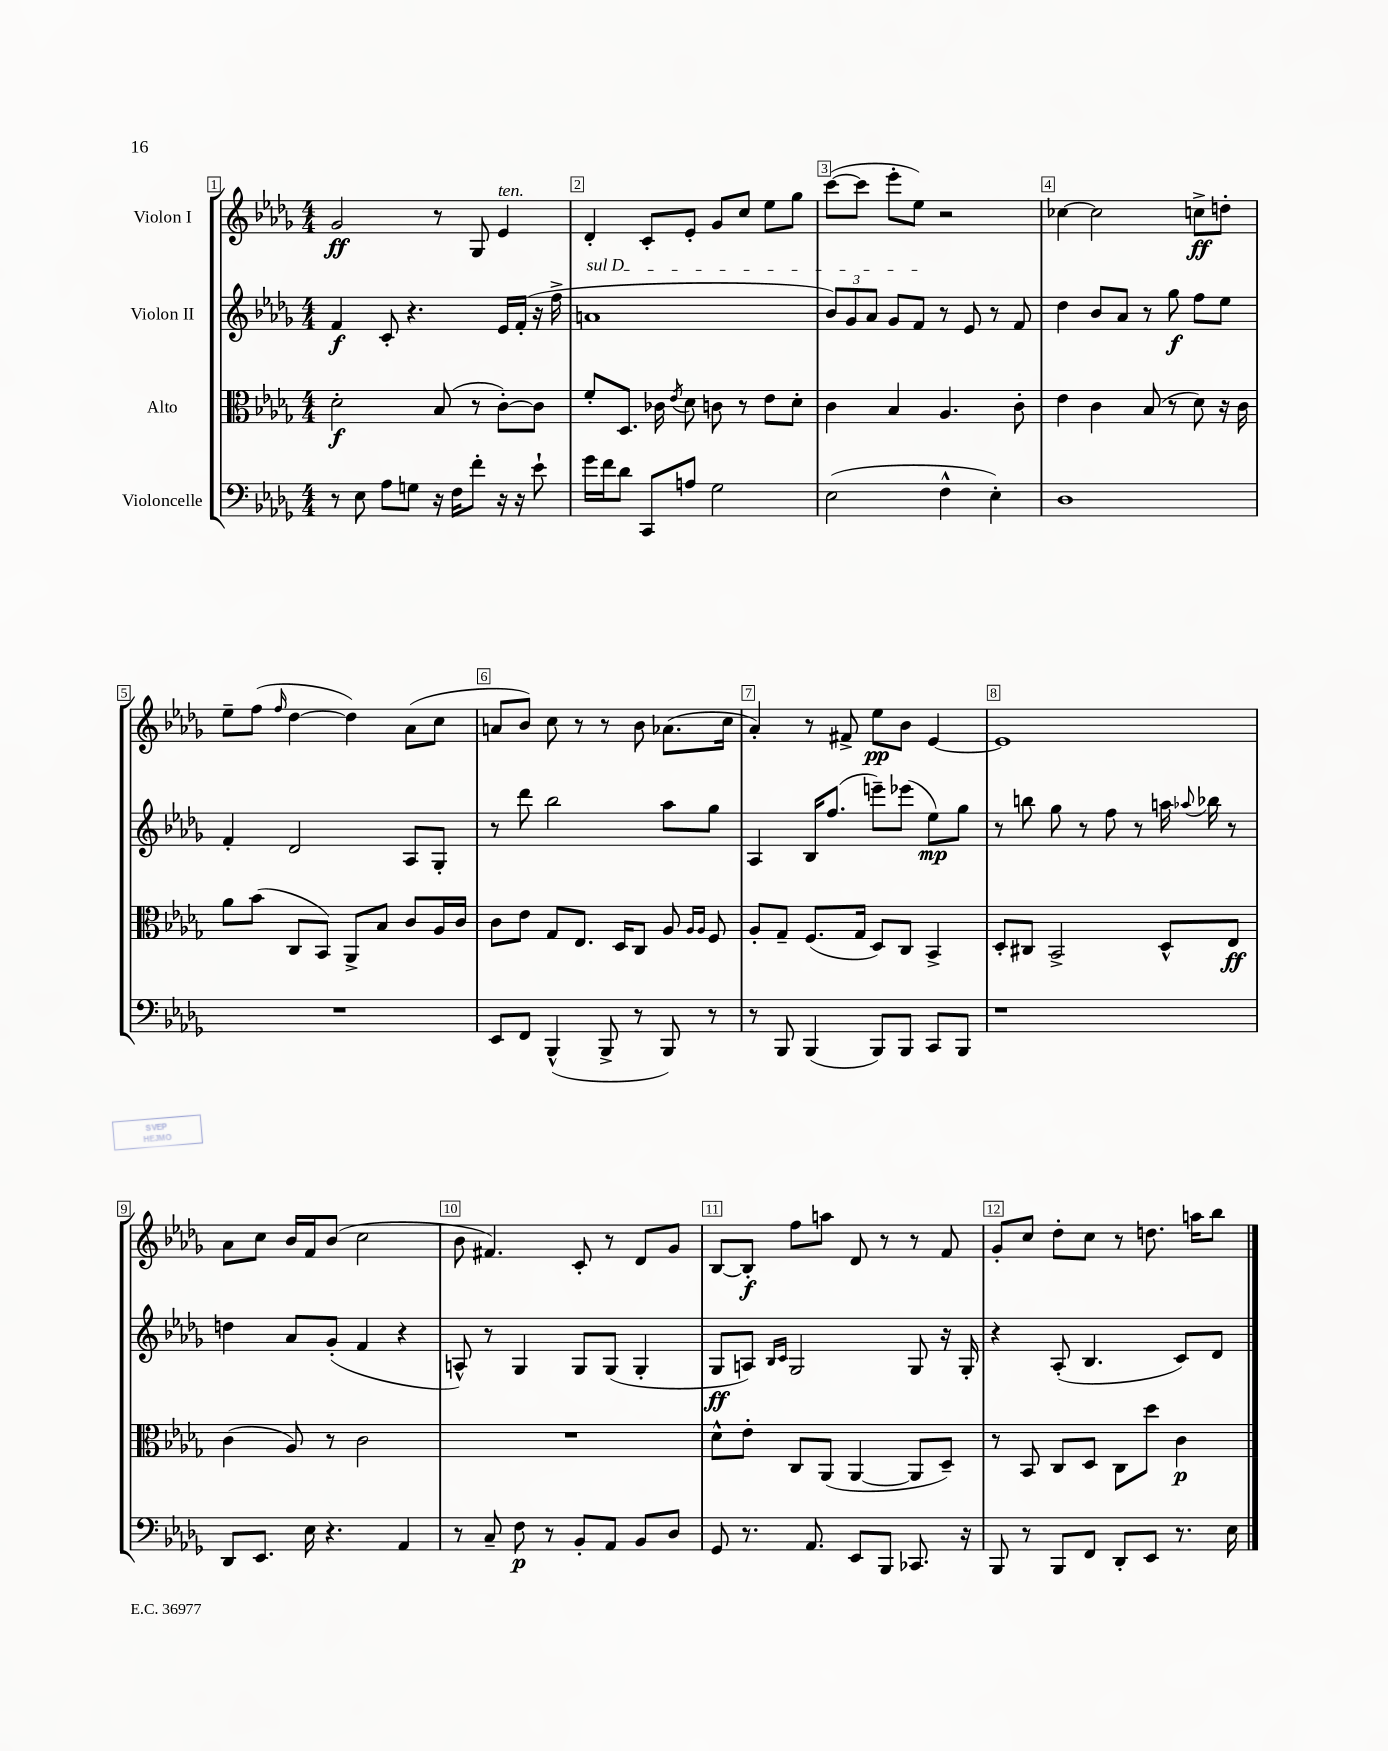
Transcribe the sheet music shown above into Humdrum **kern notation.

**kern	**kern	**kern	**kern
*staff4	*staff3	*staff2	*staff1
*clefF4	*clefC3	*clefG2	*clefG2
*k[b-e-a-d-g-]	*k[b-e-a-d-g-]	*k[b-e-a-d-g-]	*k[b-e-a-d-g-]
*M4/4	*M4/4	*M4/4	*M4/4
8r	2d-'	4f	2g-
8E-	.	.	.
8A-	.	8c'	.
8G	.	4.r	.
16r	(8B-	.	8r
16F	.	.	.
8f'	8r	.	8G-
16r	[8c')	16e-	4e-
16r	.	(16f'	.
8e-`	8c]	16r	.
.	.	16ff^	.
=	=	=	=
16g-	8f'	1a	4d-'
16f	.	.	.
8d-	8.D-	.	.
8CC	.	.	8c'
.	16c-	.	.
.	8qe-	.	.
8A	8d-	.	8e-'
2G-	8c	.	8g-
.	8r	.	8cc
.	8e-	.	8ee-
.	8d-'	.	8gg-
=	=	=	=
(2E-	4c	12b-)	([8ccc
.	.	12g-	.
.	.	.	8ccc]
.	.	12a-	.
.	4B-	8g-	8eee-'
.	.	8f	8ee-)
4F^^	4.A-	8r	2r
.	.	8e-	.
4E-')	.	8r	.
.	8c'	8f	.
=	=	=	=
1D-	4e-	4dd-	[4cc-
.	4c	8b-	2cc-]
.	.	8a-	.
.	(8B-	8r	.
.	8r	8gg-	.
.	8d-)	8ff	8cc^
.	16r	8ee-	8dd'
.	16c	.	.
=	=	=	=
1r	8a-	4f'	8ee-~
.	(8b-	.	(8ff
.	.	.	16qqff
.	8C	2d-	[4dd-
.	8BB-)	.	.
.	8AA-^	.	4dd-])
.	8B-	.	.
.	8c	8A-	(8a-
.	16A-	8G-'	8cc
.	16c	.	.
=	=	=	=
8EE-	8c	8r	8a
8FF	8e-	8ddd-	8b-)
(4BBB-^^	8G-	2bb-	8cc
.	8.E-	.	8r
8BBB-^	.	.	8r
.	16D-	.	.
8r	8C	.	8b-
8BBB-)	8A-	8aa-	(8.a-
.	16qqA-	.	.
.	16qqA-	.	.
8r	8F	8gg-	.
.	.	.	16cc
=	=	=	=
8r	8A-'	4A-	4a-')
8BBB-	8G-~	.	.
(4BBB-	(8.F	16B-	8r
.	.	(8.ff	.
.	.	.	8f#^
.	16G-	.	.
8BBB-)	8D-)	8eee~)	8ee-
8BBB-	8C	(8eee-	8b-
8CC	4BB-^	8ee-)	[4e-
8BBB-	.	8gg-	.
=	=	=	=
1r	8D-'	8r	1e-]
.	8C#	8bb	.
.	2BB-^	8gg-	.
.	.	8r	.
.	.	8ff	.
.	.	8r	.
.	8D-^^	16aa	.
.	.	8qqaa-	.
.	.	16bb-	.
.	8E-	8r	.
=	=	=	=
8DD-	(4c	4dd	8a-
8.EE-	.	.	8cc
.	8A-)	8a-	16b-
16E-	.	.	16f
4.r	8r	(8g-'	(8b-
.	2c	4f	2cc
4AA-	.	4r	.
=	=	=	=
8r	1r	8A^^)	8b-
8C~	.	8r	4.f#)
8F	.	4G-	.
8r	.	.	.
8BB-'	.	8G-	8c'
8AA-	.	(8G-	8r
8BB-	.	4G-'	8d-
8D-	.	.	8g-
=	=	=	=
8GG-	8d-^^	8G-	[8B-
8.r	8e-'	8A)	8B-']
.	.	16qqB-	.
.	.	16qqc	.
.	8C	2G-	8ff
8.AA-	.	.	.
.	(8AA-	.	8aa
8EE-	[4AA-	.	8d-
8BBB-	.	.	8r
8.CC-	8AA-]	8G-	8r
.	8D-~)	16r	8f
16r	.	16G-'	.
=	=	=	=
8BBB-	8r	4r	8g-'
8r	8BB-	.	8cc
8BBB-	8C	(8A-'	8dd-'
8FF	8D-	4.B-	8cc
8DD-'	8C	.	8r
8EE-	8dd-	.	8.dd
8.r	4c	8c)	.
.	.	.	16aa
.	.	8d-	8bb-
16E-	.	.	.
==	==	==	==
*-	*-	*-	*-
